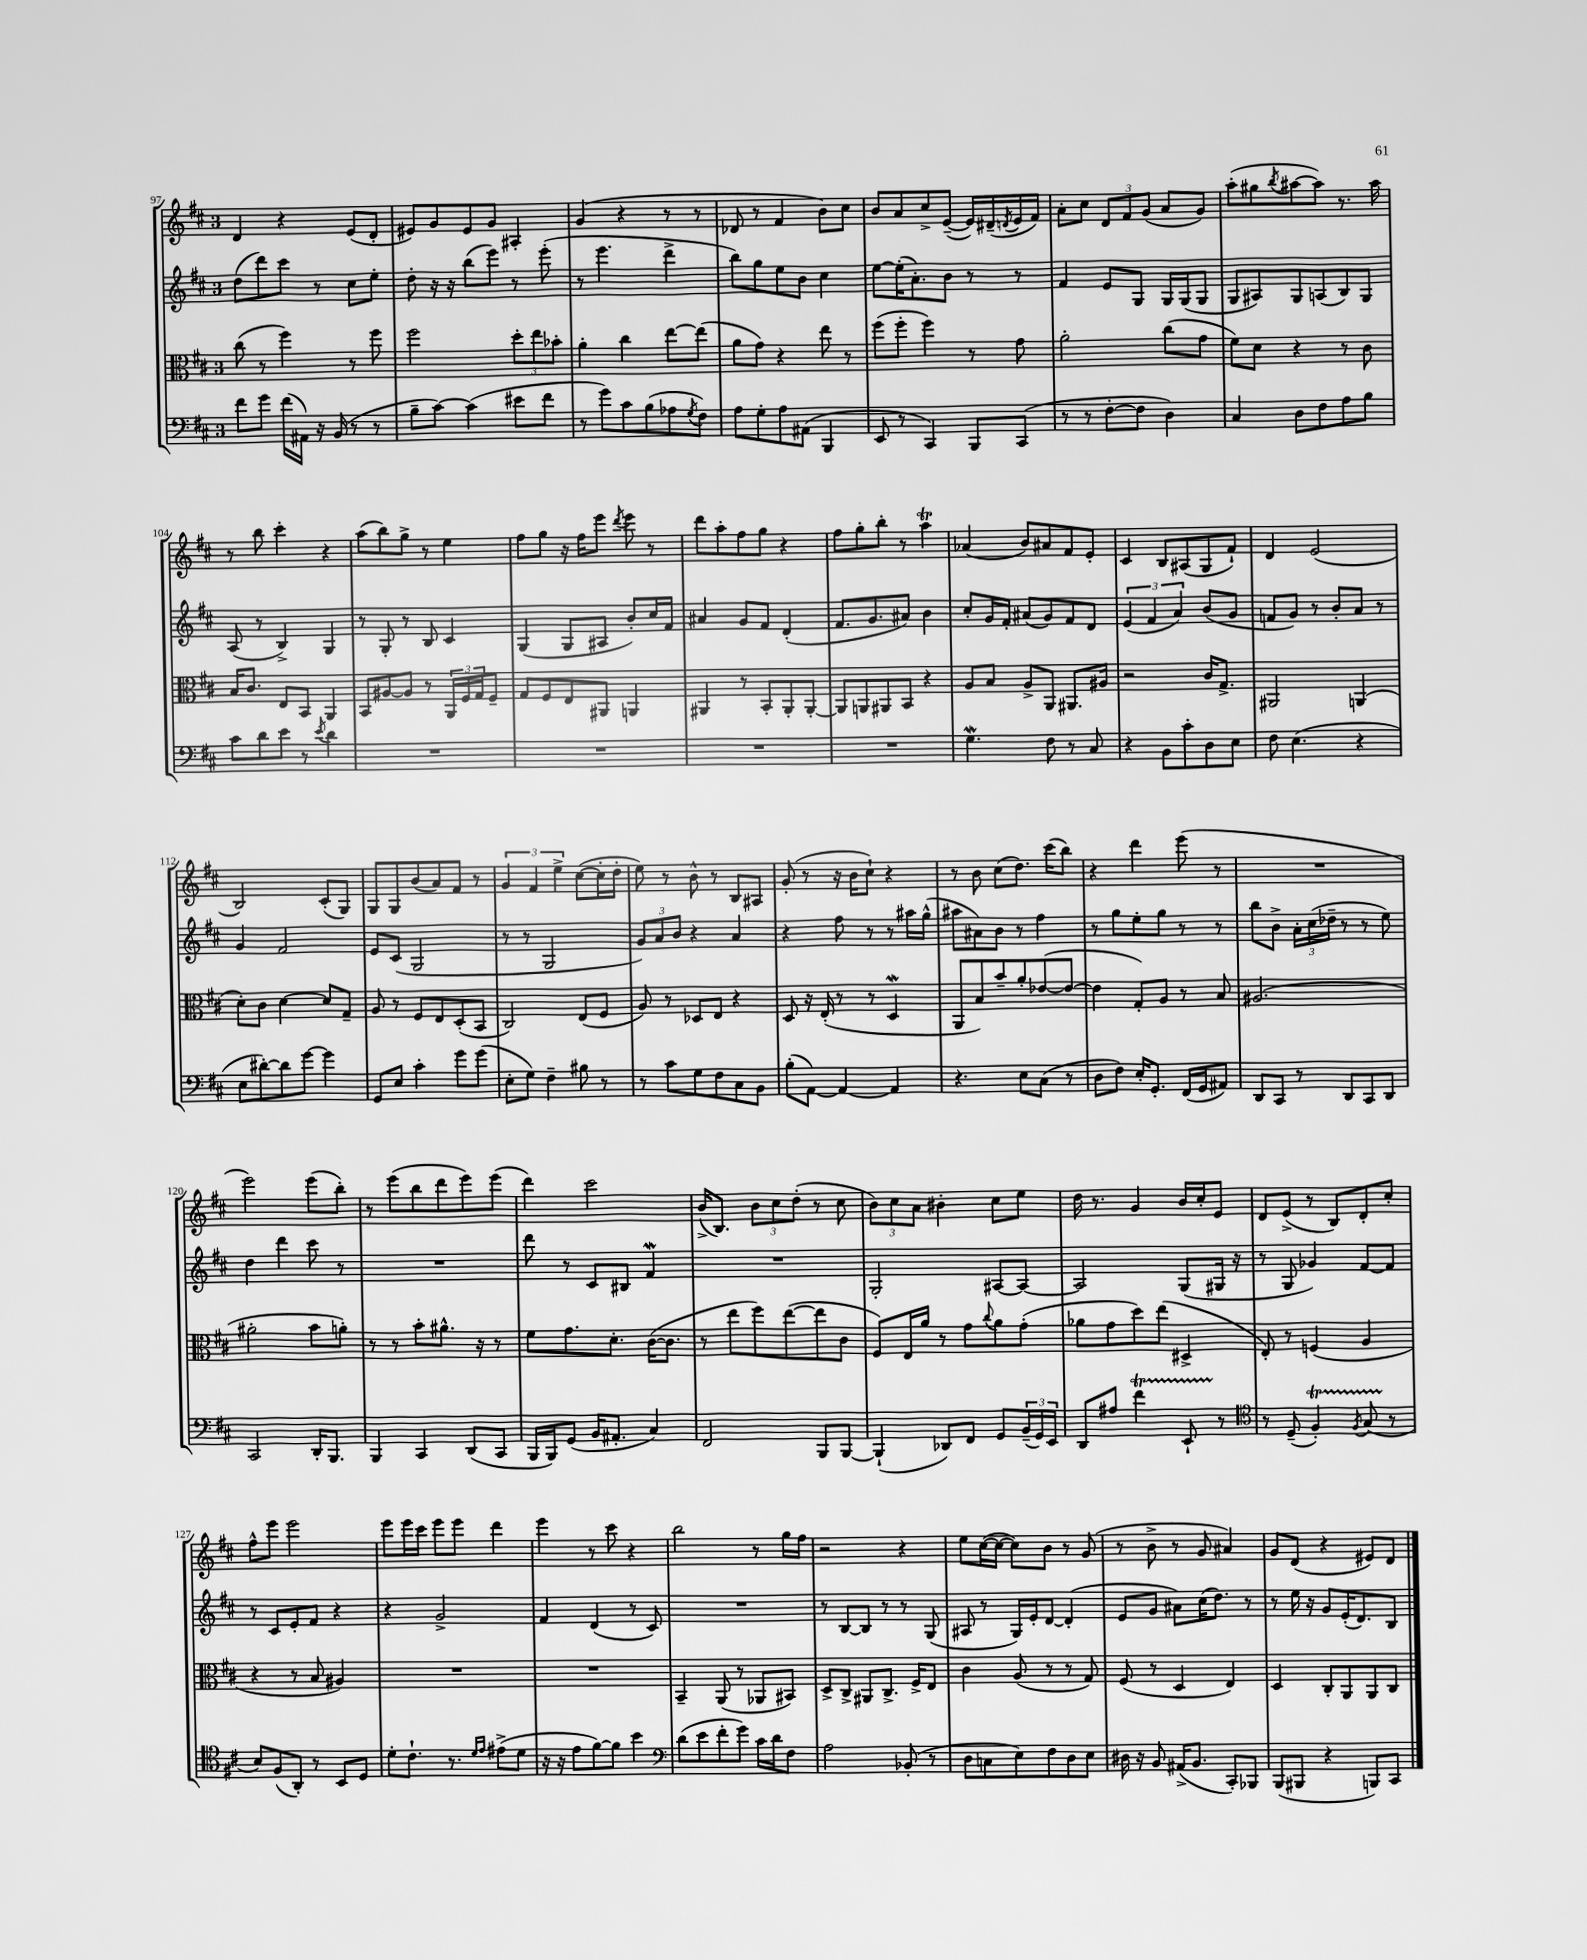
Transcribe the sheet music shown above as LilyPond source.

<<
\new StaffGroup <<
\new Staff = "s0" {
    \clef treble \key d \major \once \override Staff.TimeSignature.style = #'single-digit \time 3/4
    d'4 r4 e'8( d'8-. |
    eis'8) g'8 eis'8 g'8 ais4-. |
    g'4( r4 r8 r8 |
    des'8 r8 fis'4 b'8) cis''8 |
    b'8 a'8 cis''8-> e'8~--( e'16) dis'16--( \acciaccatura { d'8 } e'16 fis'16) |
    a'8-. cis''8 \tuplet 3/2 { d'8 fis'8 g'8( } a'8 g'8) |
    a''8-.( gis''8 \acciaccatura { b''8 } ais''8~ ais''8) r8. ais''16 |
    r8 b''8 cis'''4-. r4 |
    a''8( b''8) g''8-> r8 e''4 |
    fis''8 g''8 r16 fis''16 e'''8 \acciaccatura { d'''8 } e'''8 r8 |
    d'''8 a''8-. fis''8 g''8 r4 |
    fis''8 g''8-. b''8-. r8 a''4\trill |
    aes'4( b'8) ais'8 fis'8 e'8-. |
    cis'4 b8 ais8( g8 fis'8-!) |
    d'4 e'2( |
    b2) cis'8-.( g8) |
    g8 g8 b'8( a'8) fis'8 r8 |
    \tuplet 3/2 { g'4 fis'4 e''4-> } cis''8~( cis''16-. d''16-. |
    e''8) r8 b'8-^ r8 b8 ais8 |
    g'8-.( r8 r16 b'16 cis''8-!) r4 |
    r8 b'8 cis''8( d''8.) cis'''16( b''8) |
    r4 d'''4 e'''8( r8 |
    R2. |
    e'''2) e'''8( b''8-.) |
    r8 e'''8( b''8 d'''8 e'''8) e'''8( |
    d'''4) cis'''2 |
    b'16->( b8.) \tuplet 3/2 { b'8 cis''8 d''8-.( } r8 cis''8 |
    \tuplet 3/2 { b'8) cis''8 a'8 } bis'4-. cis''8 e''8 |
    d''16 r8. g'4 b'16 cis''16-. e'8 |
    d'8 e'8->( r8 b8) d'8-. cis''8-. |
    fis''8-^ e'''8 e'''2 |
    e'''8 e'''16 cis'''16 e'''8 e'''8 d'''4 |
    e'''4 r8 cis'''8 r4 |
    b''2 r8 g''16 fis''16 |
    r2 r4 |
    e''8 cis''16~( cis''16~ cis''8) b'8 r8 g'8( |
    r8 b'8-> r8 g'8 ais'4) |
    g'8 d'8( r4 eis'8) d'8 \bar "|." |
}
\new Staff = "s1" {
    \clef treble \key d \major \once \override Staff.TimeSignature.style = #'single-digit \time 3/4
    d''8( d'''8) cis'''8 r8 cis''8 e''8-. |
    d''8-. r16 r16 b''8( e'''8) r8 e'''8-.( |
    r8 e'''4. d'''4-> |
    b''8) g''8 e''8 b'8 cis''4 |
    e''8~ e''16-.( a'8.-.) b'8 r8 r8 |
    fis'4 e'8 g8 g16 g16( g8 |
    g8 ais8) g8 a8( b8) g8 |
    a8( r8 b4->) g4 |
    r8 g8-. r8 b8 cis'4 |
    g4( g8 ais8 b'8-.) cis''16 fis'16 |
    ais'4 g'8 fis'8 d'4-.( |
    fis'8. g'8. ais'8) b'4 |
    cis''8-. g'16 fis'16-. ais'8( g'8) fis'8 d'8 |
    \tuplet 3/2 { e'4( fis'4 a'4) } b'8( g'8 |
    f'8 g'8) r8 b'8-. a'8 r8 |
    g'4 fis'2 |
    e'8 cis'8( g2 |
    r8 r8 g2 |
    \tuplet 3/2 { g'8) a'8 b'8 } r4 a'4 |
    r4 fis''8 r8 r8 ais''16 g''16-^( |
    ais''8 ais'8) b'8 r8 fis''4 |
    r8 g''8 e''8-. g''8 r8 r8 |
    b''8 b'8-> \tuplet 3/2 { a'16-. cis''16( des''16-- } r8 r8 e''8) |
    d''4 d'''4 cis'''8 r8 |
    R2. |
    d'''8 r8 cis'8 bis8 fis'4\mordent |
    R2. |
    g2-. ais8~ ais8~ |
    ais2 g8( gis16 r16 |
    r8 g8 ges'4) fis'8~ fis'8 |
    r8 cis'8 e'8-. fis'8 r4 |
    r4 g'2-> |
    fis'4 d'4( r8 cis'8) |
    R2. |
    r8 b8~ b8 r8 r8 g8( |
    ais8 r8 g16) e'16-. d'8~ d'4-.( |
    e'8 g'8 ais'8) cis''16( d''8.) r8 |
    r8 e''16 r16 g'8 e'16-.( d'8.) b8 \bar "|." |
}
\new Staff = "s2" {
    \clef alto \key d \major \once \override Staff.TimeSignature.style = #'single-digit \time 3/4
    cis''8( r8 fis''4) r8 fis''8 |
    fis''2 \tuplet 3/2 { d''8-. e''8 bes'8-. } |
    a'4-. cis''4 e''8~ e''8( |
    a'8 g'8) r4 e''8 r8 |
    fis''8( fis''8-. fis''4) r8 g'8 |
    a'2-. cis''8( g'8 |
    fis'8) d'8 r4 r8 cis'8 |
    b16 cis'8. e8 b,8 a,4 |
    b,8 ais8~ ais8 r8 \tuplet 3/2 { a,16 fis16 g16 } fis8-- |
    g8 fis8 e8 ais,8 a,4 |
    ais,4 r8 b,8-. ais,8-. ais,8~-. |
    ais,8 a,8 ais,8 b,8 r4 |
    a8 b8 a8-> a,8 ais,8. ais16 |
    r2 cis'16 g8.-> |
    ais,2 a,4( |
    d'8-.) cis'8 d'4~ d'8 g8-- |
    a8 r8 fis8 e8 d8-.( b,8 |
    cis2) e8( fis8 |
    a8) r8 des8 e8 r4 |
    d8 r16 e16-.( r8 r8 d4\mordent |
    a,8 b8) b'8-- a'8-. ees'8~( ees'8~ |
    ees'4 g8-.) a8 r8 b8 |
    ais2.( |
    ais'2-. b'8 a'8-.) |
    r8 r8 b'8-. ais'8.-^ r16 r8 |
    fis'8 g'8. d'8.-. cis'16~( cis'8. |
    r8 e''8 fis''8) e''8~( e''8 cis'8 |
    fis8) e16 a'16 r8 g'8 \appoggiatura { cis''8 } a'8 g'8-.( |
    aes'8 g'8 d''8) e''8( dis4-> |
    e8-.) r8 f4( a4 |
    r4 r8 b8 ais4) |
    R2. |
    R2. |
    b,4-- a,8( r8 aes,8 bis,8) |
    d8-> cis8-> ais,8 cis8.-> fis16-> e8 |
    cis'4 a8( r8 r8 g8) |
    fis8( r8 d4 e4) |
    d4 cis8-. a,8 a,8 cis8 \bar "|." |
}
\new Staff = "s3" {
    \clef bass \key d \major \once \override Staff.TimeSignature.style = #'single-digit \time 3/4
    fis'8 g'8 fis'16( ais,16) r16 b,16( r8 r8 |
    b8-- cis'8~) cis'4( eis'8 fis'8 |
    r8 g'8) cis'8 b8( aes8 \acciaccatura { g8 } fis8) |
    a8 g8-. a8 ais,8( b,,4 |
    e,8 r8 cis,4) b,,8 cis,8( |
    r8 r8 fis8~-. fis8 d4) |
    cis4 d8 fis8 a8 b8 |
    cis'8 d'8 e'8 r8 \acciaccatura { e'8 } d'4 |
    R2. |
    R2. |
    R2. |
    R2. |
    g4.\mordent fis8 r8 cis8 |
    r4 b,8 cis'8-. d8 e8 |
    fis8 e4.( r4 |
    e8 dis'8~-.) dis'8 g'8~ g'4 |
    g,8 e8 cis'4-. g'8 g'8( |
    e8-. g8) fis4-- bis8 r8 |
    r8 cis'8 g8 fis8 cis8 b,8 |
    b8-.( a,8~) a,4~ a,4 |
    r4. e8 cis8( r8 |
    d8 fis8) e16-. g,8.-. fis,16( g,16 ais,8) |
    d,8 cis,8 r8 d,8 cis,8 d,8 |
    cis,2 d,16-. b,,8. |
    b,,4 cis,4 d,8( cis,8 |
    b,,16 b,,16) g,8( b,16 ais,8.-. cis4) |
    fis,2 b,,8 b,,8~ |
    b,,4-!( des,8) fis,8 g,8 \tuplet 3/2 { b,16--( g,16) e,16 } |
    d,8 ais8 fis'4\startTrillSpan e,8-! r8\stopTrillSpan |
    \clef tenor r8 d8--( fis4-.\startTrillSpan) \acciaccatura { fis8 } g8( r8\stopTrillSpan |
    b8) fis8( a,8-.) r8 b,8 d8 |
    d'8-. cis'8.-! r8. \grace { d'16 e'16 } eis'8->( d'8 |
    r16 r16 e'8 fis'8~) fis'8 b'4 |
    \clef bass d'8( e'8 fis'8-. g'8) cis'16 d'16 fis8 |
    a2 bes,8-.( r8 |
    d8 c8 e8) fis8 d8 e8 |
    dis16 r16 b,8 ais,16->( b,8. cis,8-.) bes,,8 |
    b,,8( bis,,8 r4 b,,8) cis,8 \bar "|." |
}
>>
>>
\layout { \context { \Score currentBarNumber = #97 } }
